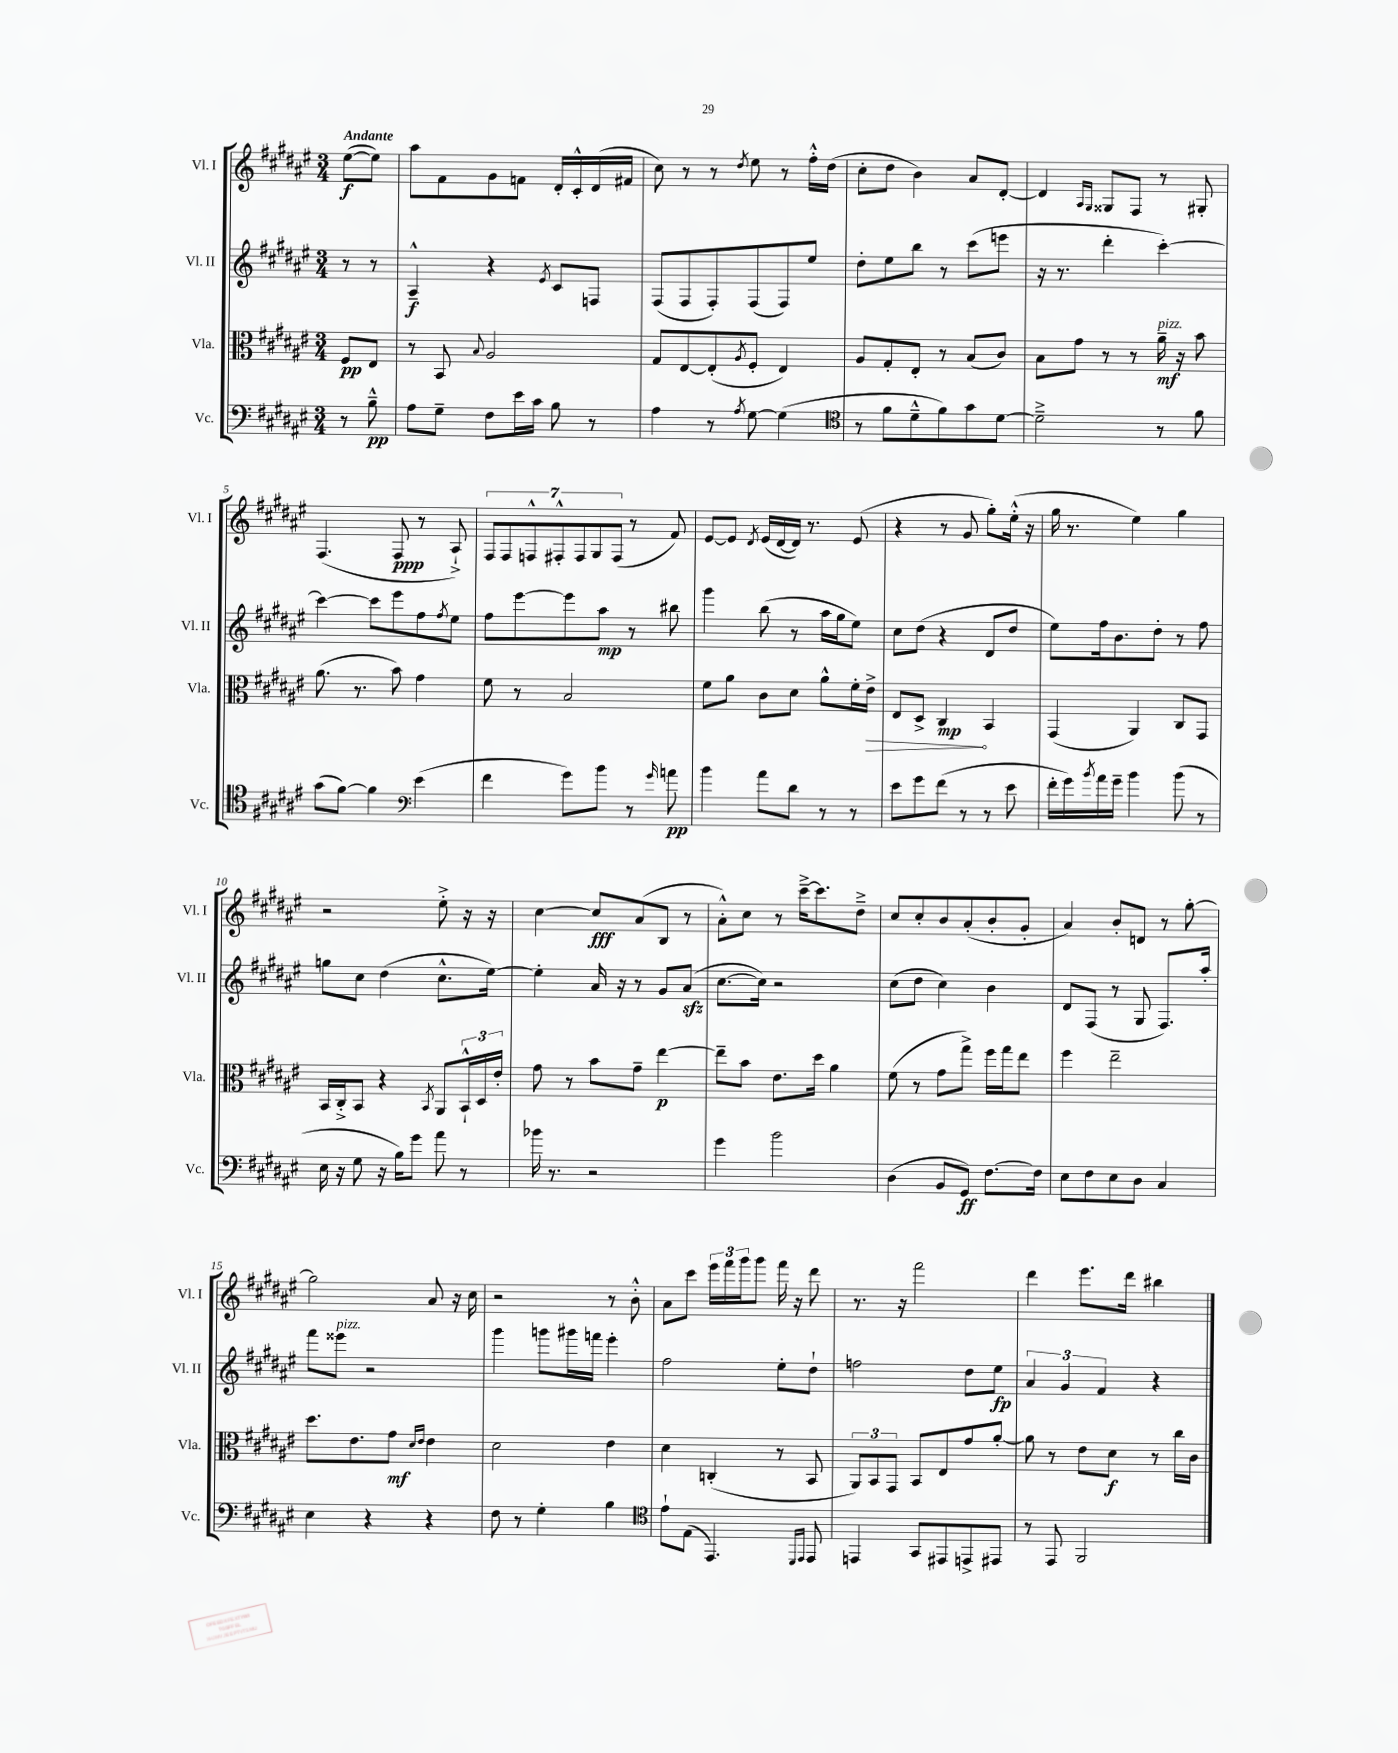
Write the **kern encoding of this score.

**kern	**kern	**kern	**kern
*staff4	*staff3	*staff2	*staff1
*clefF4	*clefC3	*clefG2	*clefG2
*k[f#c#g#d#a#e#]	*k[f#c#g#d#a#e#]	*k[f#c#g#d#a#e#]	*k[f#c#g#d#a#e#]
*M3/4	*M3/4	*M3/4	*M3/4
8r	8F#	8r	([8ee#
8B~^^	8E#	8r	8ee#])
=	=	=	=
8A#	8r	4A#~^^	8aa#
8G#~	8BB	.	8f#
.	8qqB	.	.
8F#	2A#	4r	8g#
16e#	.	.	8f
16c#	.	.	.
.	.	8qe#	.
8B	.	8c#	16d#'
.	.	.	16c#'^^
8r	.	8F	(16d#
.	.	.	16f#
=	=	=	=
4A#	8G#	(8F#	8cc#)
.	[8E#	8F#	8r
8r	(8E#']	8F#')	8r
8qA#	8qA#	.	8qdd#
[8G#	8F#'	(8F#	8ee#
(4G#]	4E#)	8F#)	8r
.	.	8ee#	16ff#'^^
.	.	.	(16dd#
=	=	=	=
*clefC4	*	*	*
8r	8A#	8dd#'	8cc#'
8f#	8G#'	8ee#	8dd#
8d#~^^	8E#'	8bb	4b)
8f#)	8r	8r	.
8g#	(8B	(8ccc#	8a#
[8d#	8c#)	8eee	[8d#'
=	=	=	=
2d#~^]	8B	16r	4d#]
.	.	8.r	.
.	8g#	.	.
.	.	.	16qqA#
.	.	.	16qqG#
.	8r	4ddd#'	8G##
.	8r	.	8F#
8r	16a#~	[4ccc#')	8r
.	16r	.	.
8f#	8b	.	8G#'
=	=	=	=
(8g#	(8.a#	4ccc#_	(4.F#
[8f#)	.	.	.
.	8.r	.	.
4f#]	.	8ccc#]	.
.	8b)	8eee#	8F#
*clefF4	*	*	*
(4e#	4g#	8ff#	8r
.	.	8qff#	.
.	.	8ee#	8A#`^)
=	=	=	=
4f#	8f#	8ff#	14F#
.	.	.	14F#
.	8r	[8eee#	.
.	.	.	14F^^
.	.	.	14F#'^^
8g#)	2B	8eee#]	.
.	.	.	14F#
.	.	.	14G#
8b	.	8aa#	.
.	.	.	(14F#
8r	.	8r	8r
16qqg#	.	.	.
8a	.	8bb#	8f#)
=	=	=	=
4b	8f#	4ggg#	[8e#
.	8a#	.	8e#]
.	.	.	8qd#
8a#	8c#	(8bb	(16e#
.	.	.	[16d#
8d#	8d#	8r	16d#])
.	.	.	8.r
8r	8a#^^	16aa#	.
.	.	16gg#	.
8r	16f#'	8ee#)	(8e#
.	16e#^	.	.
=	=	=	=
8e#	8E#	8cc#	4r
8g#	8D#^	(8dd#	.
(8f#	4C#	4r	8r
8r	.	.	8g#
8r	4BB	8d#	8gg#')
8e#	.	8dd#	(16ee#'^^
.	.	.	16r
=	=	=	=
16f#'	(4GG#	8ee#)	16gg#
16g#)	.	.	8.r
8qb	.	.	.
16a#	.	16ff#	.
16g#~	.	8.b	.
4b	4AA#)	.	4ee#)
.	.	8dd#'	.
(8b	8C#	8r	4gg#
8r	8GG#	8ff#	.
=	=	=	=
16E#	16BB	8gg	2r
16r	16C#'^	.	.
8G#	8BB	8cc#	.
16r	4r	(4dd#	.
16B)	.	.	.
8g#	.	.	.
.	8qBB	.	.
8a#	8AA#	8.cc#^^	8ee#'^
8r	24BB`^^	.	16r
.	24D#	.	.
.	.	[16ee#)	16r
.	24e#'	.	.
=	=	=	=
16b-	8g#	4ee#']	[4cc#
8.r	.	.	.
.	8r	.	.
2r	8b	16a#	8cc#]
.	.	16r	.
.	8g#~	8r	(8a#
.	[4ee#	8g#	8B
.	.	(8a#	8r
=	=	=	=
4g#	8ee#~]	[8.cc#	8a#'^^)
.	8b	.	8cc#
.	.	16cc#])	.
2b	8.e#	2r	8r
.	.	.	[16ccc#~^
.	16dd#	.	8.ccc#]
.	4a#	.	.
.	.	.	8dd#~^
=	=	=	=
(4D#	(8f#	(8cc#	8cc#
.	8r	8dd#	8cc#'
8BB	8g#	4cc#)	8b
8GG#)	8gg#^)	.	(8a#'
[8.F#	16ff#	4b	8b'
.	16gg#	.	.
.	8ee#	.	8g#'
16F#]	.	.	.
=	=	=	=
8E#	4ff#	8d#	4a#)
8F#	.	(8F#	.
8E#	2ee#~	8r	8b'
8D#	.	8G#	8d
4C#	.	8.F#)	8r
.	.	.	[8gg#'
.	.	16aa#'	.
=	=	=	=
4E#	8.dd#	8fff#	2gg#]
.	.	8eee##	.
.	8.e#	.	.
4r	.	2r	.
.	8g#	.	.
.	16qqd#	.	.
.	16qqe#	.	.
4r	4e#	.	8a#
.	.	.	16r
.	.	.	16cc#
=	=	=	=
8F#	2d#	4ggg#	2r
8r	.	.	.
4G#'	.	8ggg	.
.	.	16ggg#	.
.	.	16fff	.
4B	4e#	4eee#'	8r
.	.	.	8b'^^
=	=	=	=
*clefC4	*	*	*
8e#`	4d#	2ff#	8a#
(8E#	.	.	8ccc#
4.EE#)	(4C'	.	24eee#
.	.	.	24fff#
.	.	.	24ggg#
.	.	.	8ggg#
.	8r	8ee#'	16fff#
.	.	.	16r
16qqDD#	.	.	.
16qqEE#	.	.	.
8EE#	8BB	8dd#`	8ddd#
=	=	=	=
4EE	12AA#)	2ff	8.r
.	12BB	.	.
.	12GG#	.	.
.	.	.	16r
8GG#	8BB	.	2fff#
8EE#	8E#	.	.
8EE^	8g#	8dd#	.
8EE#	[8a#'	8ee#	.
=	=	=	=
8r	8a#]	6a#	4ddd#
8EE#	8r	.	.
.	.	6g#	.
2FF#	8e#	.	8.eee#
.	.	6f#	.
.	8d#	.	.
.	.	.	16ddd#
.	8r	4r	4bb#
.	16cc#	.	.
.	16c#	.	.
==	==	==	==
*-	*-	*-	*-
